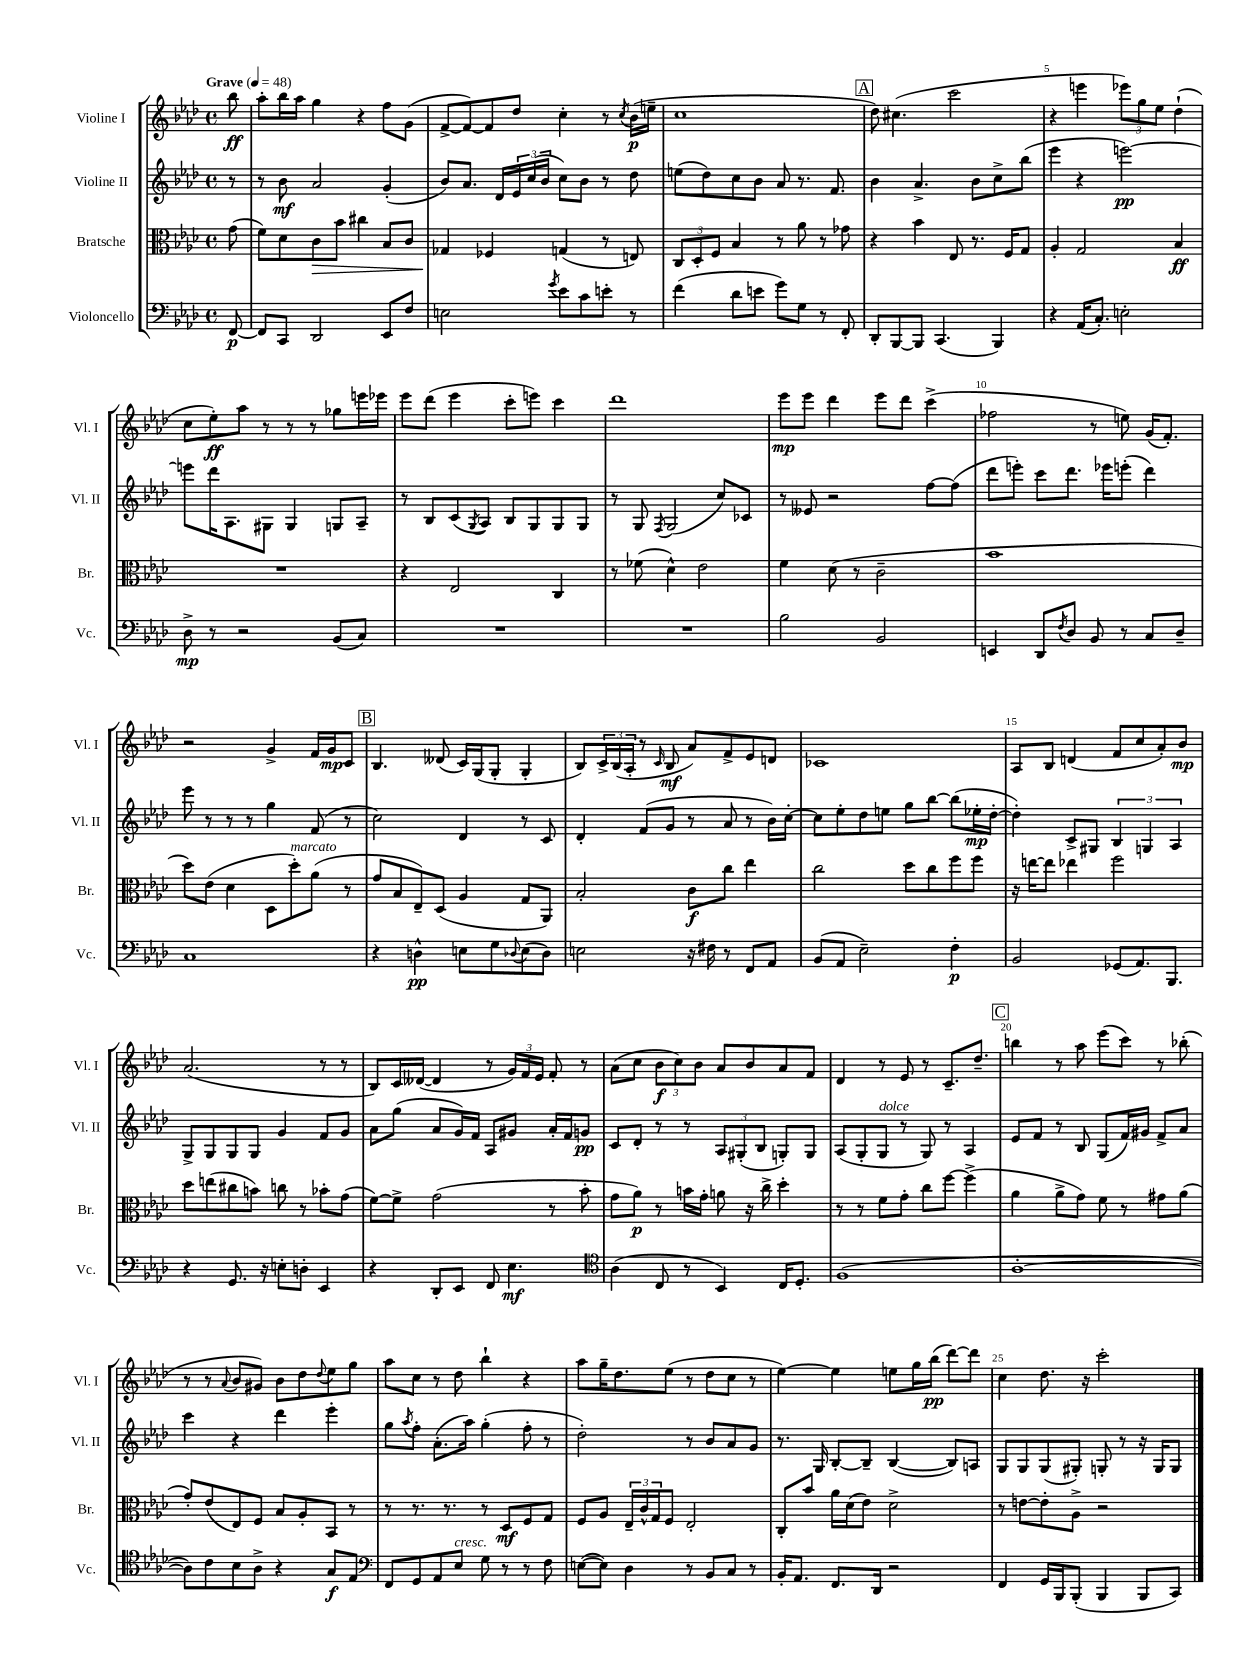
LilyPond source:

<<
\new StaffGroup <<
\new Staff = "s0" \with { instrumentName = "Violine I" shortInstrumentName = "Vl. I" } {
    \clef treble \key aes \major \defaultTimeSignature \time 4/4 \partial 8 \tempo "Grave" 4 = 48
    bes''8\ff |
    aes''8-. bes''16 aes''16 g''4 r4 f''8 g'8( |
    f'8~-> f'8~) f'8 des''8 c''4-. r8 \acciaccatura { c''8 } bes'16\p( e''16-- |
    c''1 |
    \mark \markup { \box "A" } des''8) cis''4.( c'''2 |
    r4 e'''4 \tuplet 3/2 { ees'''8) g''8 ees''8 } des''4-!( |
    c''8 ees''8-.\ff) aes''8 r8 r8 r8 ges''8 e'''16 ees'''16 |
    ees'''8 des'''8( ees'''4 c'''8-. e'''8) c'''4 |
    des'''1 |
    ees'''8\mp ees'''8 des'''4 ees'''8 des'''8 c'''4->( |
    fes''2 r8 e''8) g'16( f'8.-.) |
    r2 g'4-> f'16 g'16\mp c'8 |
    \mark \markup { \box "B" } bes4. deses'8( c'16) g16( g8-. g4-. |
    bes8) \tuplet 3/2 { c'16-> bes16( aes16-. } r8 \grace { c'16 } bes8\mf aes'8) f'8-> ees'8 d'8 |
    ces'1 |
    aes8 bes8 d'4( f'8 c''8 aes'8-.) bes'8\mp |
    aes'2.( r8 r8 |
    bes8) c'16 deses'16~( deses'4 r8 \tuplet 3/2 { g'16) f'16 ees'16 } f'8-. r8 |
    aes'8( c''8 \tuplet 3/2 { bes'8\f c''8) bes'8 } aes'8 bes'8 aes'8 f'8 |
    des'4 r8 ees'8 r8 c'8.-- des''8.-- |
    \mark \markup { \box "C" } b''4 r8 aes''8 ees'''8( c'''8) r8 bes''8-.( |
    r8 r8 \appoggiatura { aes'8 } bes'8 gis'8) bes'8 des''8 \appoggiatura { des''8 } ees''8 g''8 |
    aes''8 c''8 r8 des''8 bes''4-! r4 |
    aes''8 g''16-- des''8. ees''8( r8 des''8 c''8 r8 |
    ees''4~) ees''4 e''8 g''16 bes''16\pp( des'''8~) des'''8 |
    c''4 des''8. r16 c'''2-. \bar "|." |
}
\new Staff = "s1" \with { instrumentName = "Violine II" shortInstrumentName = "Vl. II" } {
    \clef treble \key aes \major \defaultTimeSignature \time 4/4 \partial 8
    r8 |
    r8 bes'8\mf aes'2 g'4-.( |
    bes'8) aes'8. des'16 \tuplet 3/2 { ees'16 c''16( bes'16 } c''8) bes'8 r8 des''8 |
    e''8( des''8) c''8 bes'8 aes'8 r8. f'8. |
    \mark \markup { \box "A" } bes'4 aes'4.-> bes'8 c''8-> bes''8( |
    ees'''4 r4 e'''2~\pp) |
    e'''8 des'''16 aes8. gis8 gis4 g8 aes8-- |
    r8 bes8 c'8( \acciaccatura { g8 } aes8) bes8 g8 g8 g8 |
    r8 g8 \acciaccatura { f8 } g2( c''8) ces'8 |
    r8 eeses'8 r2 f''8~ f''8( |
    des'''8 e'''8-.) c'''8 des'''8. ees'''16 e'''8-.( des'''4) |
    ees'''8 r8 r8 r8 g''4 f'8( r8 |
    \mark \markup { \box "B" } c''2) des'4 r8 c'8 |
    des'4-. f'8( g'8 r8 aes'8 r8 bes'16) c''16~-. |
    c''8 ees''8-. des''8 e''8 g''8 bes''8~ bes''8( ees''16-.\mp des''16~-. |
    des''4-.) c'8-> gis8 \tuplet 3/2 { bes4 g4 aes4 } |
    g8-> g8 g8 g8 g'4 f'8 g'8 |
    aes'8 g''8( aes'8 g'16) f'16 aes8 gis'8 aes'16-. f'16 g'8\pp |
    c'8 des'8-. r8 r8 \tuplet 3/2 { aes8 gis8-.( bes8 } g8-.) g8 |
    aes8( g8-. g8^\markup { \italic "dolce" } r8 g8) r8 aes4 |
    \mark \markup { \box "C" } ees'8 f'8 r8 bes8 g8( f'16) gis'16 f'8-> aes'8 |
    c'''4 r4 des'''4 ees'''4-. |
    g''8 \acciaccatura { aes''8 } f''8-. aes'8.-.( aes''16) g''4-.( f''8-. r8 |
    des''2-.) r8 bes'8 aes'8 g'8 |
    r8. g16 bes8~-. bes8-- bes4~( bes8) a8 |
    g8 g8 g8( gis8-.) g8-. r8 r16 g16 g8 \bar "|." |
}
\new Staff = "s2" \with { instrumentName = "Bratsche" shortInstrumentName = "Br." } {
    \clef alto \key aes \major \defaultTimeSignature \time 4/4 \partial 8
    g'8( |
    f'8) des'8 c'8\> bes'8 cis''4 bes8 c'8 |
    ges4\! fes4 g4( r8 e8) |
    \tuplet 3/2 { c8 des8-. f8 } bes4 r8 aes'8 r8 ges'8 |
    \mark \markup { \box "A" } r4 bes'4 ees8 r8. f16 g8 |
    aes4-. g2 bes4\ff |
    R1 |
    r4 ees2 c4 |
    r8 fes'8( des'4-^) ees'2 |
    f'4 des'8( r8 c'2-- |
    bes'1 |
    des''8) ees'8( des'4 des8 des''8-.^\markup { \italic "marcato" }) aes'8( r8 |
    \mark \markup { \box "B" } g'8 bes8 ees8--) des8( aes4 g8 aes,8) |
    bes2-. c'8\f c''8 ees''4 |
    c''2 des''8 c''8 f''8 f''8 |
    r16 e''16~ e''8 ees''4 f''2 |
    des''8 e''8( cis''8 b'8) c''8 r8 bes'8-. g'8( |
    f'8~) f'8-> g'2( r8 bes'8-. |
    g'8 aes'8\p) r8 b'16 g'16-. a'8 r16 c''16-> des''4-. |
    r8 r8 f'8 g'8-. c''8 f''8~ f''4->( |
    \mark \markup { \box "C" } aes'4 aes'8-> g'8) f'8 r8 gis'8 aes'8( |
    g'8-.) ees'8( ees8) f8 bes8 aes8-. bes,8 r8 |
    r8 r8. r8. r8 des8\mf f8 g8 |
    f8 aes8 \tuplet 3/2 { ees16-- c'16-^ g16 } f8 ees2-. |
    c8-. bes'8 aes'16 des'16( ees'8) des'2-> |
    r8 e'8~ e'8-. aes8-> r2 \bar "|." |
}
\new Staff = "s3" \with { instrumentName = "Violoncello" shortInstrumentName = "Vc." } {
    \clef bass \key aes \major \defaultTimeSignature \time 4/4 \partial 8
    f,8~\p |
    f,8 c,8 des,2 ees,8 f8 |
    e2 \acciaccatura { g'8 } ees'8 c'8 e'8-. r8 |
    f'4( des'8 e'8 g'8) g8 r8 f,8-. |
    \mark \markup { \box "A" } des,8-. bes,,8~ bes,,8 c,4.( bes,,4) |
    r4 aes,16( c8.-.) e2-. |
    des8->\mp r8 r2 bes,8( c8) |
    R1 |
    R1 |
    bes2 bes,2 |
    e,4 des,8 \acciaccatura { f8 } des8 bes,8 r8 c8 des8-- |
    c1 |
    \mark \markup { \box "B" } r4 d4-^\pp e8 g8 \appoggiatura { des8 } e8( des8) |
    e2 r16 fis16 r8 f,8 aes,8 |
    bes,8( aes,8 ees2--) f4-.\p |
    bes,2 ges,8( aes,8.) bes,,8. |
    r4 g,8. r16 e8-. d8-. ees,4 |
    r4 des,8-. ees,8 f,8 ees4.\mf |
    \clef tenor aes4( c8 r8 bes,4) c16 des8.-. |
    f1( |
    \mark \markup { \box "C" } aes1~-. |
    aes8) c'8 bes8 aes8-> r4 g8\f ees8 |
    \clef bass f,8 g,8 aes,8 ees8^\markup { \italic "cresc." } g8 r8 r8 f8 |
    e8~( e8) des4 r8 bes,8 c8 r8 |
    bes,16-. aes,8. f,8. des,16 r2 |
    f,4 g,16 bes,,16 bes,,8-.( bes,,4 bes,,8 c,8) \bar "|." |
}
>>
>>
\layout { \context { \Score \override BarNumber.break-visibility = ##(#f #t #t) barNumberVisibility = #(every-nth-bar-number-visible 5) } }
